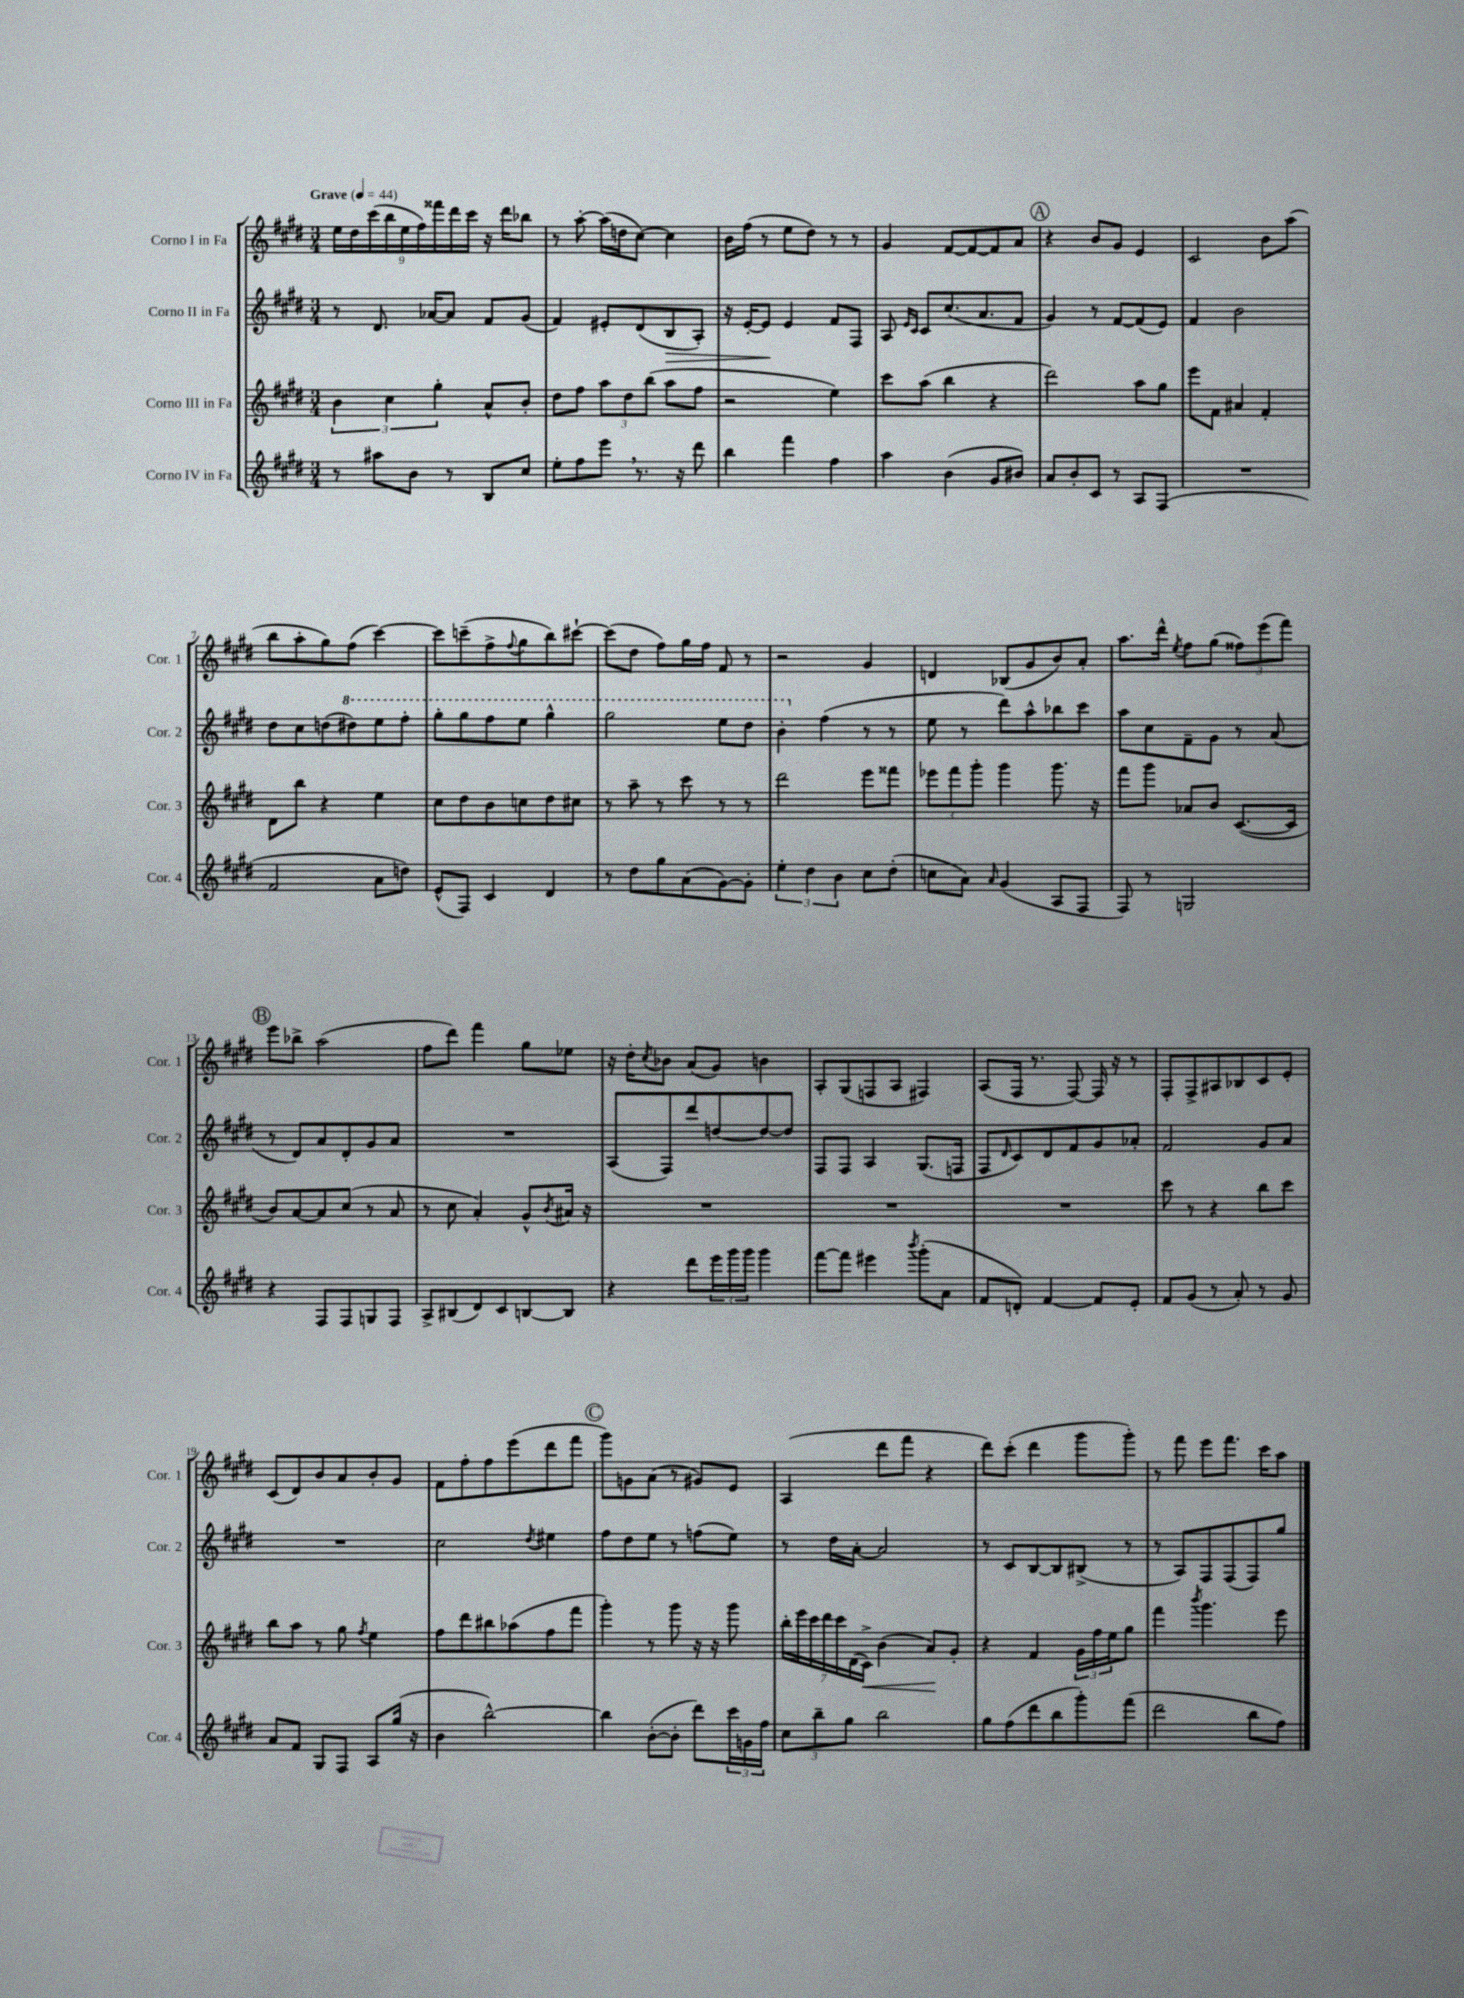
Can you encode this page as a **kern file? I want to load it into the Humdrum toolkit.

**kern	**kern	**kern	**kern
*staff4	*staff3	*staff2	*staff1
*clefG2	*clefG2	*clefG2	*clefG2
*k[f#c#g#d#]	*k[f#c#g#d#]	*k[f#c#g#d#]	*k[f#c#g#d#]
*M3/4	*M3/4	*M3/4	*M3/4
*MM44	*MM44	*MM44	*MM44
8r	6b	8r	18ee
.	.	.	18dd#
.	.	.	(18ccc#
8aa#	.	8.d#	.
.	6cc#	.	18bb
.	.	.	18ee
8b	.	.	.
.	.	.	18ff#)
.	.	[16a-	.
.	6gg#'	.	18fff##
8r	.	8a-]	.
.	.	.	18ddd#
.	.	.	18ccc#
8B	8a^^	8f#	16r
.	.	.	16ddd#
8cc#	8b'	(8g#	8bb-
=	=	=	=
8ee'	8dd#	4f#)	8r
8ff#	8ff#	.	[8aa'
8eee	12aa	8e#'	(16aa]
.	.	.	16dd
.	12dd#	.	.
8.r	.	(8d#	[8cc#)
.	(12bb	.	.
.	8aa	8B	4cc#]
16r	.	.	.
8ddd#	8ff#	8A')	.
=	=	=	=
4bb	2r	16r	16b
.	.	[16e'	(16ff#
.	.	8e]	8r
4fff#	.	4e	8ee
.	.	.	8dd#)
4ff#	4ee)	8f#	8r
.	.	8F#	8r
=	=	=	=
4aa	8ccc#	8A	4g#
.	.	16qqe	.
.	.	16qqc#	.
.	(8aa	8c#	.
(4b	4bb	(8.cc#	[8f#
.	.	.	8f#_
.	.	8.a	.
8g#	4r	.	8f#]
8b#)	.	8f#	8a
=	=	=	=
8a	2ddd#)	4g#)	4r
8b'	.	.	.
8c#	.	8r	8b
8r	.	[8f#	8g#
8A	8aa	(8f#]	4e
(8F#	8gg#	8e)	.
=	=	=	=
2.r	8eee	4f#	2c#
.	8f#	.	.
.	4a#	2b	.
.	4f#'	.	8b
.	.	.	(8aa
=	=	=	=
2f#	8d#	8dd#	8bb
.	8bb	8cc#	8aa'
.	4r	(8dd	8gg#)
.	.	8ddd#)	(8ff#
8a	4ee	8eee	[4ccc#)
8dd)	.	8fff#'	.
=	=	=	=
(8e^^	8cc#	8ggg#'	8ccc#]
8F#)	8dd#	8ggg#	(8ccc~
4c#	8b	8fff#	8ff#^
.	.	.	8qqff#
.	8cc	8eee	8gg#
4d#	8dd#	4ggg#^^	8bb)
.	8cc#	.	[8ccc#`
=	=	=	=
8r	8r	2ggg#	(8ccc#]
8dd#	8aa~	.	8dd#
8gg#	8r	.	8ff#)
(8a	8ccc#	.	16gg#
.	.	.	16ff#
[8g#)	8r	8eee	8f#
8g#']	8r	8ddd#	8r
=	=	=	=
6ee'	2ddd#	4bb'	2r
6dd#	.	.	.
.	.	(4ff#	.
6b	.	.	.
8cc#	8eee	8r	4g#
(8dd#'	8fff##	8r	.
=	=	=	=
8cc	12eee-	8ee	4d
.	12fff#	.	.
8a)	.	8r	.
.	12ggg#'	.	.
16qqa	.	.	.
(4g#	4ggg#	8ddd#)	(8B-
.	.	8aa^^	8g#
8A	8.ggg#	8bb-	8b)
8F#	.	8ccc#	8a'
.	16r	.	.
=	=	=	=
8F#)	8fff#	8aa	8.aa
8r	8ggg#	8cc#	.
.	.	.	16ddd#^^
.	.	.	8qee
2G	8a-	8f#~	8ff#
.	8b	8g#	(8gg#
.	([8.c#	8r	12ff##)
.	.	.	(12eee
.	.	(8a	.
.	.	.	12fff#)
.	16c#]	.	.
=	=	=	=
4r	8b)	8r	8eee
.	[8a	8d#)	8bb-^
8F#	8a]	8a	(2aa
8F#	(8cc#	8d#'	.
8G	8r	8g#	.
8F#	8a	8a	.
=	=	=	=
8A^	8r	2.r	8ff#
(8B#	8cc#	.	8ddd#)
8d#)	4a')	.	4fff#
8c#	.	.	.
[8B	8g#^^	.	8gg#
.	8qb	.	.
8B]	16a#	.	8ee-
.	16r	.	.
=	=	=	=
4r	2.r	(8A	16r
.	.	.	16dd#'
.	.	.	8qcc#
.	.	8F#)	8b-
8ddd#	.	8ddd#	(8a
24eee	.	[8dd	8g#)
24ggg#	.	.	.
24ggg#	.	.	.
4ggg#	.	8dd_	4b
.	.	8dd]	.
=	=	=	=
[8fff#	2.r	8F#	8A'
8fff#]	.	8F#	(8G#
4eee#	.	4A	8F
.	.	.	8A
8qbbb	.	.	.
(8ggg#'	.	(8.G#	4F#)
8a	.	.	.
.	.	16F	.
=	=	=	=
8f#	2.r	8F#	(8A
.	.	16qqd#	.
8d')	.	8c#)	16F#
.	.	.	8.r
[4f#	.	8d#	.
.	.	8f#	[8F#)
8f#]	.	8g#	16F#]
.	.	.	16r
8e'	.	8a-'	8r
=	=	=	=
8f#	8ccc#	2f#	8F#'
(8g#	8r	.	8F#^
8r	4r	.	8A#
8a')	.	.	8B-
8r	8bb	8g#	8c#
8g#	8ccc#	8a	8e'
=	=	=	=
8a	8bb	2.r	(8c#
8f#	8aa	.	8d#)
8G#	8r	.	8b
8F#	8gg#	.	8a
.	8qff#	.	.
8A	4ee	.	8b'
(16gg#	.	.	8g#
16r	.	.	.
=	=	=	=
4b	8ff#	2cc#	8f#
.	8ddd#	.	8ff#'
[2bb^^)	8bb#	.	8ff#
.	(8aa-	.	(8eee
.	.	8qdd#	.
.	8ff#	4ee#	8ddd#
.	8fff#	.	8fff#
=	=	=	=
4bb]	4ggg#')	8ff#	8ggg#)
.	.	8dd#	8g
([8b'	8r	8ee	(8a
8b']	8ggg#	8r	8r
8ddd#)	16r	(8ff	8g#)
.	16r	.	.
24ccc#	8ggg#	8ee)	8e
24g	.	.	.
24ff#	.	.	.
=	=	=	=
12cc#	28bb'	8r	(4A
.	28eee	.	.
.	28ccc#	.	.
12bb~	.	.	.
.	28ddd#	.	.
.	.	16dd#	.
.	28ccc#	.	.
12gg#	.	.	.
.	(28d#	.	.
.	.	[16a'	.
.	28c#^)	.	.
2bb	(4b	2a]	8ddd#
.	.	.	8fff#
.	8a)	.	4r
.	8g#'	.	.
=	=	=	=
8gg#	4r	8r	8ddd#)
(8ff#	.	8c#	(8ccc#'
8ddd#	4f#	[8B	4ddd#
8bb	.	8B]	.
8ggg#')	24g#	(8B#^	8ggg#
.	24ff#	.	.
.	24ee	.	.
(8fff#	8gg#	8r	8ggg#')
=	=	=	=
2ddd#	4fff#	8r	8r
.	.	8A)	8fff#
.	8qbbb	.	.
.	4.ggg#	8F#	8eee
.	.	(8F#	8.fff#
8bb	.	8F#)	.
.	.	.	16ccc#
8ff#)	8eee	8gg#	8aa
==	==	==	==
*-	*-	*-	*-
